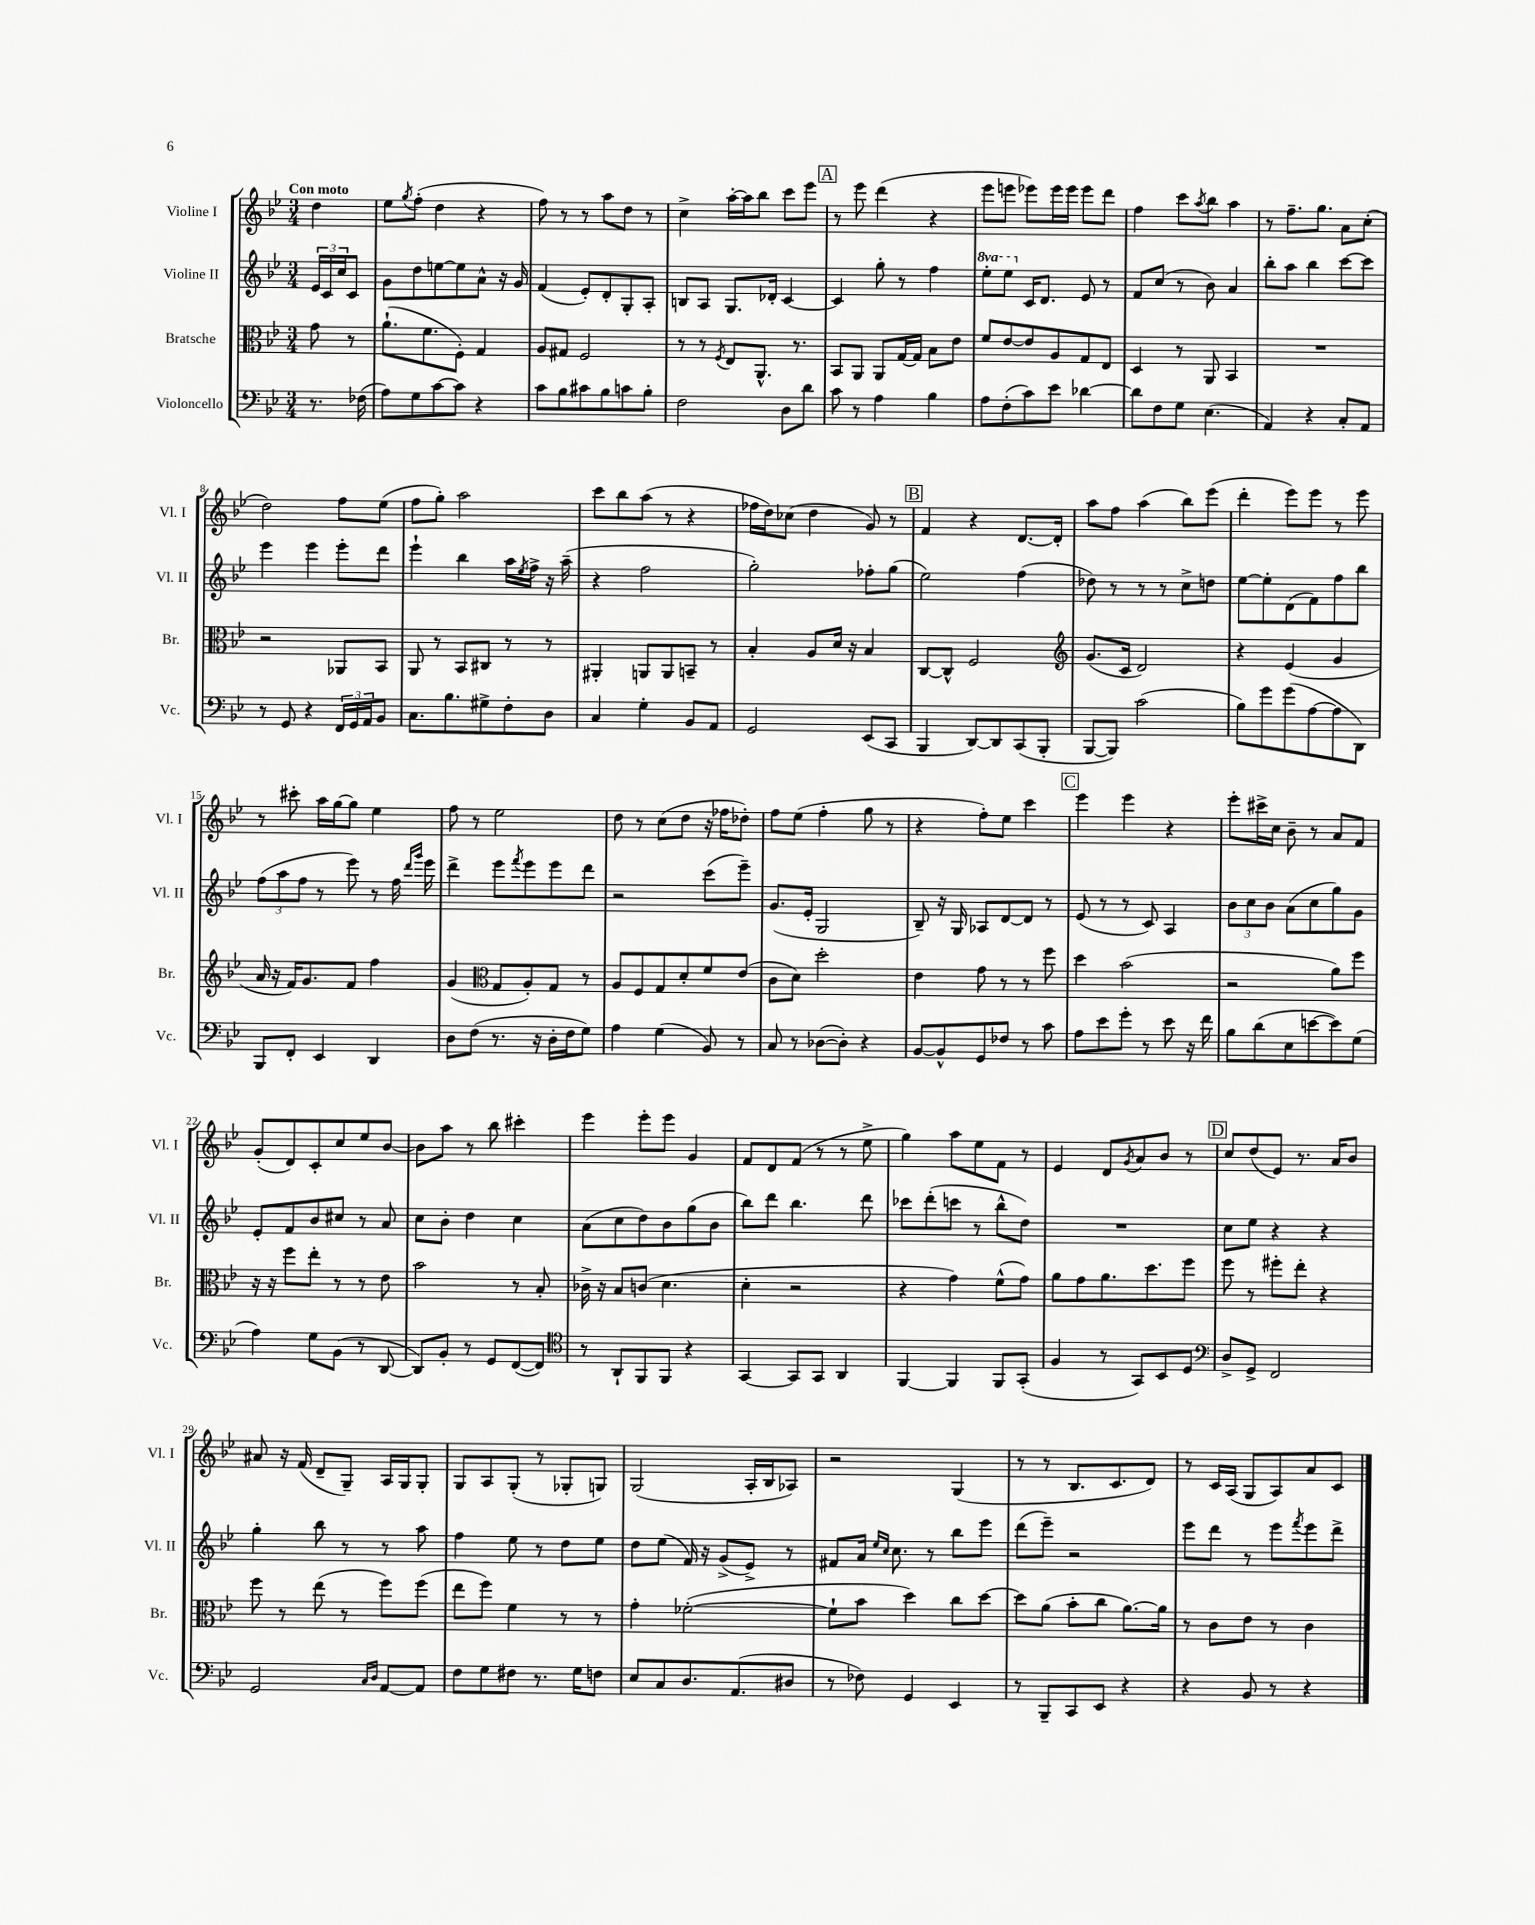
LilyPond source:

<<
\new StaffGroup <<
\new Staff = "s0" \with { instrumentName = "Violine I" shortInstrumentName = "Vl. I" } {
    \clef treble \key bes \major \numericTimeSignature \time 3/4 \partial 4 \tempo "Con moto"
    d''4 |
    ees''8 \acciaccatura { g''8 } f''8-.( d''4 r4 |
    f''8) r8 r8 a''8 d''8 r8 |
    c''4-> a''16~-. a''16 bes''8 c'''8 ees'''8 |
    \mark \markup { \box "A" } r8 ees'''8 d'''4( r4 |
    ees'''8 e'''8 ees'''8) ees'''16 ees'''16 ees'''8 d'''8 |
    f''4 c'''8 \acciaccatura { a''8 } bes''8 a''4 |
    r8 f''8.-- g''8. a'8 c''8-.( |
    d''2) f''8 ees''8( |
    f''8 g''8-.) a''2 |
    c'''8 bes''8 a''8( r8 r4 |
    fes''16 d''16) ces''8( d''4 g'8) r8 |
    \mark \markup { \box "B" } f'4 r4 d'8.~ d'16-. |
    a''8 f''8 a''4( bes''8) ees'''8( |
    d'''4-. ees'''8) ees'''8 r8 ees'''8 |
    r8 cis'''8-. a''16 g''16~ g''8 ees''4 |
    f''8 r8 ees''2 |
    d''8 r8 c''8( d''8 r16 fes''16 des''8-.) |
    f''8 ees''8( f''4-. g''8 r8 |
    r4 f''8-.) ees''8 c'''4 |
    \mark \markup { \box "C" } ees'''4 ees'''4 r4 |
    ees'''8-. cis'''16-> c''16 bes'8-- r8 a'8 f'8 |
    g'8-.( d'8) c'8-. c''8 ees''8 bes'8~ |
    bes'8 a''8 r8 bes''8 cis'''4-. |
    ees'''4 ees'''8-. ees'''8 g'4 |
    f'8 d'8 f'8( r8 r8 ees''8-> |
    g''4) a''8 ees''8 f'8 r8 |
    ees'4 d'8 \acciaccatura { g'8 } a'8 bes'8 r8 |
    \mark \markup { \box "D" } c''8 d''8( ees'8) r8. a'16 bes'8 |
    ais'8 r16 f'16( d'8-- g8--) a16 g16 g8-. |
    g8 a8 g8-.( r8 ges8-. g8) |
    g2( a16-. bes16 aes8) |
    r2 g4( |
    r8 r8 bes8. c'8. d'8) |
    r8 c'16 a16( g8 a8) a'8 c'8 \bar "|." |
}
\new Staff = "s1" \with { instrumentName = "Violine II" shortInstrumentName = "Vl. II" } {
    \clef treble \key bes \major \numericTimeSignature \time 3/4 \set Staff.ottavationMarkups = #ottavation-simple-ordinals \partial 4
    \tuplet 3/2 { ees'16 c'16 c''16 } c'8 |
    g'8 d''8 e''8~ e''8 a'8-^ r16 g'16 |
    f'4( ees'8-.) d'8-. g8-. a8-. |
    b8 a8 g8. des'16-. c'4~ |
    \mark \markup { \box "A" } c'4 g''8-. r8 f''4 |
    \ottava #1 ees'''8-. ees'''8 \ottava #0 c'16 d'8. ees'8 r8 |
    f'8 c''8( r8 bes'8) a'4 |
    bes''8-. a''8 bes''4 c'''8~ c'''8 |
    ees'''4 ees'''4 ees'''8-. d'''8 |
    ees'''4-! bes''4 a''16 \acciaccatura { ees''8 } f''16-> r16 a''16--( |
    r4 f''2 |
    g''2-.) fes''8-. g''8( |
    \mark \markup { \box "B" } ees''2) f''4( |
    des''8) r8 r8 r8 c''8-> d''8 |
    ees''8~ ees''8-. d'8( f'8) f''8 bes''8 |
    \tuplet 3/2 { f''8( a''8 f''8 } r8 ees'''8) r8 f''16 \grace { d'''16 g'''16 } ees'''16 |
    d'''4-> ees'''8 \acciaccatura { f'''8 } ees'''8 ees'''8 d'''8 |
    r2 c'''8( ees'''8--) |
    g'8.( ees'16-. g2 |
    bes8--) r16 g16 aes8 d'8~ d'8 r8 |
    \mark \markup { \box "C" } ees'8( r8 r8 c'8) a4 |
    \tuplet 3/2 { bes'8 c''8 bes'8 } a'8( c''8 g''8) g'8 |
    ees'8-. f'8 bes'8 cis''8 r8 a'8 |
    c''8 bes'8-. d''4 c''4 |
    a'8( c''8 d''8) bes'8 g''8( bes'8 |
    bes''8) d'''8 bes''4. d'''8 |
    ces'''8 d'''8-.( c'''8 r8 bes''8-^ d''8) |
    R2. |
    \mark \markup { \box "D" } c''8 ees''8 r4 r4 |
    g''4-. bes''8 r8 r8 a''8 |
    f''4 ees''8 r8 d''8 ees''8 |
    d''8 ees''8( f'16) r16 g'8->( ees'8->) r8 |
    fis'8 a'16 \grace { ees''16 c''16 } c''8. r8 bes''8 ees'''8 |
    d'''8( ees'''8--) r2 |
    ees'''8 d'''8 r8 ees'''8 \acciaccatura { f'''8 } ees'''8 d'''8-> \bar "|." |
}
\new Staff = "s2" \with { instrumentName = "Bratsche" shortInstrumentName = "Br." } {
    \clef alto \key bes \major \numericTimeSignature \time 3/4 \partial 4
    g'8 r8 |
    a'8.-!( f'8. f8-.) g4 |
    a8 gis8 f2 |
    r8 r8 \acciaccatura { f8 } ees8 a,8.-^ r8. |
    \mark \markup { \box "A" } bes,8 a,8 a,8 g16~ g16 bes8 ees'8 |
    f'8 ees'8~ ees'8 a8 g8 ees8 |
    d4 r8 a,8 bes,4 |
    R2. |
    r2 aes,8 bes,8 |
    a,8 r8 bes,8 cis8 r8 r8 |
    ais,4-. a,8 a,8 b,8-- r8 |
    bes4-. a8 d'16 r16 bes4 |
    \mark \markup { \box "B" } c8~ c8-^ f2 |
    \clef treble g'8.( c'16 d'2) |
    r4 ees'4( g'4 |
    a'16 r16 f'16) g'8. f'8 f''4 |
    g'4( \clef alto g8 a8-.) g8 r8 |
    a8 f8 g8 d'8-. f'8 ees'8( |
    c'8 d'8) d''2-. |
    ees'4 g'8 r8 r8 f''8 |
    \mark \markup { \box "C" } d''4 bes'2( |
    r2 a'8) f''8 |
    r16 r16 f''8 ees''8-. r8 r8 ees'8 |
    bes'2 r8 bes8-. |
    ces'16-> r16 bes8 c'8( d'4. |
    d'4-. r2 |
    r4 g'4) f'8-^( g'8) |
    a'8 g'8 a'8. d''8. f''8 |
    \mark \markup { \box "D" } f''8 r8 fis''8-. ees''8-. r4 |
    f''8 r8 ees''8( r8 f''8) f''8( |
    ees''8 f''8) f'4 r8 r8 |
    g'4-. fes'2~-.( |
    fes'8-! bes'8 d''4) c''8 d''8~ |
    d''8 a'8( bes'8-. c''8 a'8.~) a'16 |
    r8 c'8 ees'8 r8 c'4 \bar "|." |
}
\new Staff = "s3" \with { instrumentName = "Violoncello" shortInstrumentName = "Vc." } {
    \clef bass \key bes \major \numericTimeSignature \time 3/4 \partial 4
    r8. fes16( |
    a8) g8 c'8~ c'8 r4 |
    c'8 bes8 cis'8 bes8 c'8 bes8-. |
    f2 d8 d'8 |
    \mark \markup { \box "A" } c'8 r8 a4 bes4 |
    a8 f8-.( c'8) ees'8 des'4~ |
    des'8 f8 g8 ees4.( |
    a,4) r4 c8-. a,8 |
    r8 g,8 r4 \tuplet 3/2 { f,16 g,16 a,16 } bes,8 |
    c8. bes8. gis8-> f8-. d8 |
    c4 g4-. bes,8 a,8 |
    g,2 ees,8( c,8 |
    \mark \markup { \box "B" } bes,,4 d,8~) d,8 c,8( bes,,8-. |
    bes,,8~ bes,,8) c'2( |
    bes8) g'8 g'8( a8~ a8 d,8) |
    bes,,8 f,8-. ees,4 d,4 |
    d8 f8( r8. r16 d16-. f16 g8) |
    a4 g4( bes,8) r8 |
    c8 r8 des8~( des8-.) r4 |
    bes,8~ bes,8-^ g,8 fes8 r8 c'8 |
    \mark \markup { \box "C" } a8 ees'8 g'8-. r8 ees'8 r16 f'16 |
    bes8 d'8( ees8 e'8~ e'8) g8( |
    a4) g8 bes,8( r8 d,8~ |
    d,8) bes,8-. r8 g,8 f,8~( f,8) |
    \clef tenor r8 a,8-! f,8 f,8 r4 |
    g,4~ g,8 g,8 a,4 |
    f,4~ f,4 f,8 g,8-.( |
    f4 r8 g,8) bes,8 d8 |
    \mark \markup { \box "D" } \clef bass d8-> g,8-> f,2 |
    g,2 \grace { c16 d16 } a,8~ a,8 |
    f8 g8 fis8 r8. g16 f8 |
    ees8 c8 d8. a,8.( dis8 |
    r8 fes8) g,4 ees,4 |
    r8 bes,,8-- c,8 ees,8 r4 |
    r4 bes,8 r8 r4 \bar "|." |
}
>>
>>
